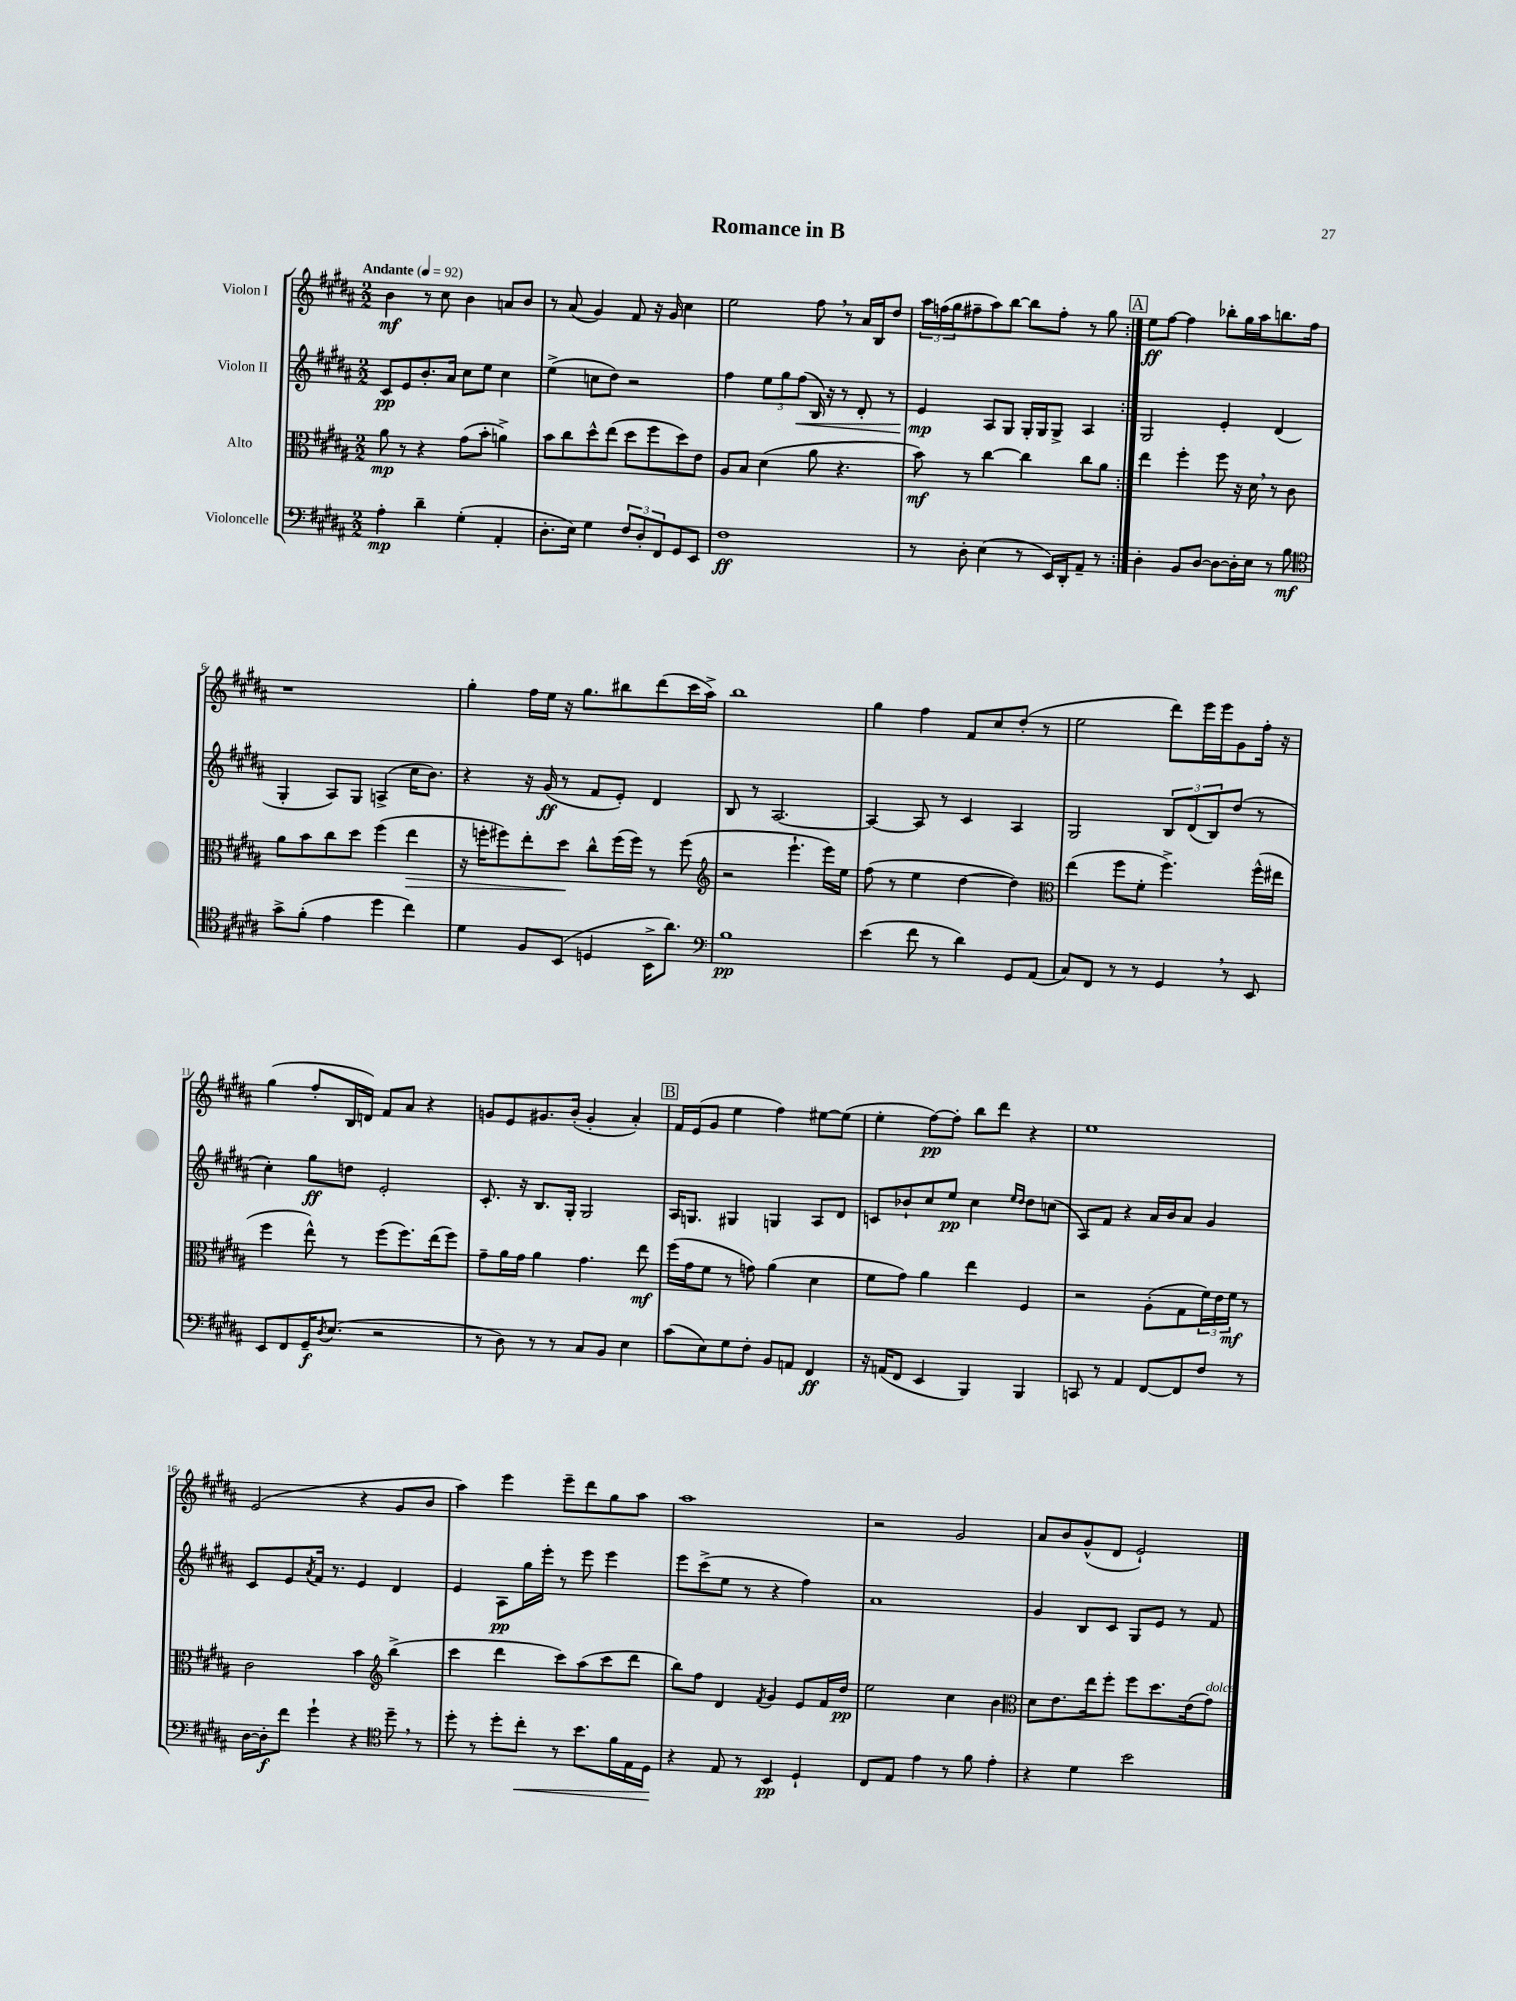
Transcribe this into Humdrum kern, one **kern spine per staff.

**kern	**dynam	**kern	**dynam	**kern	**dynam	**kern	**dynam
*part4	*part4	*part3	*part3	*part2	*part2	*part1	*part1
*staff4	*staff4	*staff3	*staff3	*staff2	*staff2	*staff1	*staff1
*I"Violoncelle	*	*I"Alto	*	*I"Violon II	*	*I"Violon I	*
*clefF4	*	*clefC3	*	*clefG2	*	*clefG2	*
*k[f#c#g#d#a#]	*	*k[f#c#g#d#a#]	*	*k[f#c#g#d#a#]	*	*k[f#c#g#d#a#]	*
*M2/2	*	*M2/2	*	*M2/2	*	*M2/2	*
*MM92	*	*MM92	*	*MM92	*	*MM92	*
=1	=1	=1	=1	=1	=1	=1	=1
!	!	!	!	!	!	!LO:TX:a:B:t=Andante	!
4A#'\	mp	8a#\	mp	8c#/L	pp	4b\	mf
.	.	8r	.	8e/	.	.	.
4d#~\	.	4r	.	8.b'/	.	8r	.
.	.	.	.	.	.	8cc#\	.
.	.	.	.	16a#/Jk	.	.	.
(4G#'\	.	(8g#\L	.	8cc#\L	.	4b\	.
.	.	8b'\J	.	8ee\J	.	.	.
4AA#'/	.	4an^\)	.	4cc#\	.	8an/L	.
.	.	.	.	.	.	8b/J	.
=2	=2	=2	=2	=2	=2	=2	=2
8.D#'\L	.	8b\L	.	(4ee^\	.	8r	.
.	.	8cc#\	.	.	.	(8a#/	.
16E\Jk)	.	.	.	.	.	.	.
4G#\	.	8dd#^^\	.	8ccn\L	.	4g#/)	.
.	.	(8ee\J	.	8dd#\J)	.	.	.
12F#/L	.	8dd#\L	.	2r	.	8f#/	.
12D#'/	.	.	.	.	.	.	.
.	.	8ff#\	.	.	.	16r	.
12FF#/	.	.	.	.	.	.	.
.	.	.	.	.	.	16g#/	.
8GG#/	.	8dd#\)	.	.	.	4cc#\	.
8EE/J	.	8e\J	.	.	.	.	.
=3	=3	=3	=3	=3	=3	=3	=3
1F#	ff	8A#/L	.	4ff#\	.	2ee\	.
.	.	8B/J	.	.	.	.	.
.	.	(4d#\	.	12ee\L	.	.	.
.	.	.	.	12gg#\	.	.	.
!	!	!	!	!	!LO:HP:b	!	!
.	.	.	.	(12ff#\J	<	.	.
.	.	8a#\	.	16B/)	.	8ff#,\	.
.	.	.	.	16r	.	.	.
.	.	4.r	.	8r	.	8r	.
.	.	.	.	8d#'/	.	16a#/LL	.
.	.	.	.	.	.	16B/J	.
.	.	.	.	8r	.	8dd#/J	.
=4	=4	=4	=4	=4	=4	=4	=4
8r	.	8b\)	mf	4e/	mp	24aa#\LL	.
.	.	.	.	.	.	(24ffn\	.
.	.	.	.	.	.	24gg#\J	.
8D#'\	.	8r	.	.	.	8ff#X~\	.
(4E\	.	[4cc#\	.	8A#/L	[	8aa#\)	.
.	.	.	.	8G#/J	.	[8bb\J	.
8r	.	4cc#\]	.	16G#'/LL	.	8bb\L]	.
.	.	.	.	16G#/J	.	.	.
16EE/LL)	.	.	.	8G#^/J	.	8ff#'\J	.
16DD#'/J	.	.	.	.	.	.	.
8AA#~/J	.	8cc#\L	.	4A#/	.	8r	.
8r	.	8a#\J	.	.	.	8gg#\	.
!!LO:REH:place=s1:t=A
=5:|!	=5:|!	=5:|!	=5:|!	=5:|!	=5:|!	=5:|!	=5:|!
4D#'\	.	4ee\	.	2G#/	.	8ee\L	ff
.	.	.	.	.	.	[8ff#\J	.
8BB/L	.	4ff#'\	.	.	.	4ff#\]	.
[8D#/J	.	.	.	.	.	.	.
8D#\L_	.	8ff#\	.	4e'/	.	8bb-X'\L	.
16D#'\L]	.	16r	.	.	.	16gg#\L	.
16E\JJ	.	16d#,\	.	.	.	16aa#\J	.
8r	.	8r	.	(4d#/	.	8.bbn\	.
8B\	mf	8c#\	.	.	.	.	.
.	.	.	.	.	.	16ff#\Jk	.
!!LO:LB:g=z
=6	=6	=6	=6	=6	=6	=6	=6
*clefC4	*	*	*	*	*	*	*
8g#^\L	.	8a#\L	.	4G#'/	.	1r	.
(8f#'\J	.	8b\	.	.	.	.	.
4e\	.	8cc#\	.	8A#/L)	.	.	.
.	.	8dd#\J	.	8G#/J	.	.	.
4dd#\	.	(4ff#\	.	(4An^/	.	.	.
!	!	!	!LO:HP:b	!	!	!	!
4cc#\)	.	4ee\	>	16cc#\KL	.	.	.
.	.	.	.	8.b\J)	.	.	.
=7	=7	=7	=7	=7	=7	=7	=7
4d#\	.	16r	.	4r	.	4gg#'\	.
.	.	16ffn'\KL	.	.	.	.	.
.	.	8ff#X\)	.	.	.	.	.
8F#/L	.	8ee'\	.	16r	.	16ff#\LL	.
.	.	.	.	(16g#/	ff	16ee\JJ	.
(8BB/J	.	8dd#\J	.	8r	.	16r	.
.	.	.	.	.	.	8.gg#\L	.
4Dn/	.	8cc#^^\L	]	8f#/L	.	.	.
.	.	(16ff#\L	.	8e'/J)	.	8bb#X\	.
.	.	16ff#\JJ)	.	.	.	.	.
16BB^\KL	.	8r	.	4d#/	.	(8ddd#\	.
8.a#\J)	.	.	.	.	.	.	.
.	.	(8ff#\	.	.	.	16ccc#\L	.
.	.	.	.	.	.	16aa#^\JJ)	.
=8	=8	=8	=8	=8	=8	=8	=8
*clefF4	*	*clefG2	*	*	*	*	*
1B	pp	2r	.	8B/	.	1bb	.
.	.	.	.	8r	.	.	.
.	.	.	.	[2.A#/	.	.	.
.	.	4.eee`\	.	.	.	.	.
.	.	16eee\LL)	.	.	.	.	.
.	.	16ee\JJ	.	.	.	.	.
=9	=9	=9	=9	=9	=9	=9	=9
(4e\	.	(8ff#\	.	4A#/_	.	4gg#\	.
.	.	8r	.	.	.	.	.
8f#\	.	4ee\	.	8A#/]	.	4ff#\	.
8r	.	.	.	8r	.	.	.
4d#\)	.	[4dd#\	.	4c#/	.	8f#/L	.
.	.	.	.	.	.	8cc#/	.
8GG#/L	.	4dd#\])	.	4A#/	.	(8dd#'/J	.
(8AA#/J	.	.	.	.	.	8r	.
=10	=10	=10	=10	=10	=10	=10	=10
*	*	*clefC3	*	*	*	*	*
8C#/L)	.	(4ee\	.	2G#/	.	2ee\	.
8FF#/J	.	.	.	.	.	.	.
8r	.	8ff#\L	.	.	.	.	.
8r	.	8f#'\J	.	.	.	.	.
4GG#,/	.	4.ff#^\)	.	12B/L	.	8ddd#\L)	.
.	.	.	.	(12d#/	.	.	.
.	.	.	.	.	.	16eee\L	.
.	.	.	.	12B/)	.	.	.
.	.	.	.	.	.	16eee\J	.
8r	.	.	.	(8dd#/J	.	8g#\	.
8EE/	.	(16ff#^^\LL	.	8r	.	16ff#'\Jk	.
.	.	16ee#X\JJ	.	.	.	16r	.
!!LO:LB:g=z
=11	=11	=11	=11	=11	=11	=11	=11
8EE/L	.	4ff#\	.	4cc#'\)	.	(4gg#\	.
8FF#/	.	.	.	.	.	.	.
16GG#~/K	f	8ee^^\)	.	8gg#\L	ff	8ff#'/L	.
8qD#/	.	.	.	.	.	.	.
(8.E/J	.	.	.	.	.	.	.
.	.	8r	.	8ddn\J	.	16B/L	.
.	.	.	.	.	.	16dn/JJ)	.
2r	.	(8ff#\L	.	2e'/	.	8f#/L	.
.	.	8.ff#\)	.	.	.	8a#/J	.
.	.	.	.	.	.	4r	.
.	.	(16ee\k	.	.	.	.	.
.	.	8ff#\J)	.	.	.	.	.
=12	=12	=12	=12	=12	=12	=12	=12
8r	.	8g#~\L	.	8.c#'/	.	8gn/L	.
8D#\)	.	16a#\L	.	.	.	8e/	.
.	.	16g#\JJ	.	16r	.	.	.
8r	.	4a#\	.	8.B/L	.	8.g#X/	.
8r	.	.	.	.	.	.	.
.	.	.	.	16G#'/Jk	.	(16b'/Jk	.
8C#/L	.	4.g#\	.	2G#/	.	4g#'/	.
8BB/J	.	.	.	.	.	.	.
4E\	.	.	.	.	.	4a#'/)	.
.	.	8ee\	mf	.	.	.	.
!!LO:REH:place=s1:t=B
=13	=13	=13	=13	=13	=13	=13	=13
(8c#\L	.	(16ff#\LL	.	16A#/KL	.	16f#/LL	.
.	.	16g#\J	.	8.Gn/J	.	(16e/J	.
8E\)	.	8f#\J	.	.	.	8g#/J	.
8G#\	.	8r	.	4G#X/	.	4ee\	.
8F#'\J	.	8gn\)	.	.	.	.	.
8BB/L	.	(4a#\	.	4Gn/	.	4ff#\)	.
8AAn/J	.	.	.	.	.	.	.
4FF#/	ff	4d#\	.	8A#/L	.	[8ee#X\L	.
.	.	.	.	8d#/J	.	(8ee#\J]	.
=14	=14	=14	=14	=14	=14	=14	=14
16r	.	8f#\L	.	8cn/L	.	4ee'\	.
(16AAn/KL	.	.	.	.	.	.	.
8FF#/J	.	8g#\J)	.	8b-X`/	.	.	.
4EE/	.	4a#\	.	8cc#/	.	[8ff#\L)	pp
.	.	.	.	8ee/J	pp	8ff#'\J]	.
4BBB/)	.	4ee\	.	4cc#\	.	8bb\L	.
.	.	.	.	.	.	8ddd#\J	.
.	.	.	.	16qqee/LL	.	.	.
.	.	.	.	16qqdd#/JJ	.	.	.
4BBB/	.	4F#/	.	8dd#\L	.	4r	.
.	.	.	.	(8ccn\J	.	.	.
=15	=15	=15	=15	=15	=15	=15	=15
8CCn/	.	2r	.	8A#/L)	.	1ee	.
8r	.	.	.	8f#/J	.	.	.
4AA#/	.	.	.	4r	.	.	.
[8FF#/L	.	(8A#'\L	.	16a#/LL	.	.	.
.	.	.	.	16b/J	.	.	.
8FF#/]	.	8G#\	.	8a#/J	.	.	.
8F#/J	.	24f#\L)	.	4g#/	.	.	.
.	.	24e\	.	.	.	.	.
.	.	24f#\JJ	mf	.	.	.	.
8r	.	8r	.	.	.	.	.
!!LO:LB:g=z
=16	=16	=16	=16	=16	=16	=16	=16
[16D#\LL	.	2c#\	.	8c#/L	.	(2e/	.
16D#'\J]	f	.	.	.	.	.	.
8f#\J	.	.	.	8e/	.	.	.
.	.	.	.	8qa#/	.	.	.
4g#`\	.	.	.	16f#/Jk	.	.	.
.	.	.	.	8.r	.	.	.
4r	.	4b\	.	4e/	.	4r	.
*clefC4	*	*clefG2	*	*	*	*	*
8dd#~,\	.	(4bb^\	.	4d#/	.	8g#/L	.
8r	.	.	.	.	.	8b/J	.
=17	=17	=17	=17	=17	=17	=17	=17
8dd#'\	.	4ccc#\	.	4e/	.	4aa#\)	.
8r	.	.	.	.	.	.	.
8dd#'\L	.	4ddd#\	.	8A#\L	pp	4eee\	.
!	!LO:HP:b	!	!	!	!	!	!
8cc#'\J	<	.	.	16gg#\L	.	.	.
.	.	.	.	16eee'\JJ	.	.	.
8r	.	8ccc#\L)	.	8r	.	8eee~\L	.
8.b\L	.	(8aa#\	.	8eee\	.	8ddd#\	.
.	.	8ccc#\	.	4eee\	.	8gg#\	.
16f#\L	.	.	.	.	.	.	.
16E\	.	8ddd#\J	.	.	.	8aa#\J	.
16D#\JJ	.	.	.	.	.	.	.
.	[	.	.	.	.	.	.
=18	=18	=18	=18	=18	=18	=18	=18
4r	.	8bb\L)	.	8eee\L	.	1aa#	.
.	.	8ff#\J	.	(8ccc#^\	.	.	.
8E/	.	4d#/	.	8ee\J	.	.	.
8r	.	.	.	8r	.	.	.
.	.	8qf#/	.	.	.	.	.
4BB/	pp	4g#/	.	4r	.	.	.
4D#`/	.	8e/L	.	4ff#\)	.	.	.
.	.	16f#/L	.	.	.	.	.
.	.	16dd#/JJ	pp	.	.	.	.
=19	=19	=19	=19	=19	=19	=19	=19
8C#/L	.	2ee\	.	1a#	.	2r	.
8E/J	.	.	.	.	.	.	.
4e\	.	.	.	.	.	.	.
8r	.	4cc#\	.	.	.	2g#/	.
8f#\	.	.	.	.	.	.	.
4e'\	.	4b\	.	.	.	.	.
=20	=20	=20	=20	=20	=20	=20	=20
*	*	*clefC3	*	*	*	*	*
4r	.	8d#\L	.	4g#/	.	8a#/L	.
.	.	8.e\	.	.	.	8b/	.
4d#\	.	.	.	8B/L	.	(8g#^^/	.
.	.	16ee\k	.	.	.	.	.
.	.	8ff#'\J	.	8c#/J	.	8d#/J	.
2b\	.	8ff#\L	.	8G#/L	.	2e`/)	.
.	.	8.dd#\	.	8e/J	.	.	.
.	.	.	.	8r	.	.	.
.	.	(16e\k	.	.	.	.	.
!	!	!LO:TX:a:i:t=dolce	!	!	!	!	!
.	.	8g#\J)	.	8f#/	.	.	.
==	==	==	==	==	==	==	==
*-	*-	*-	*-	*-	*-	*-	*-
